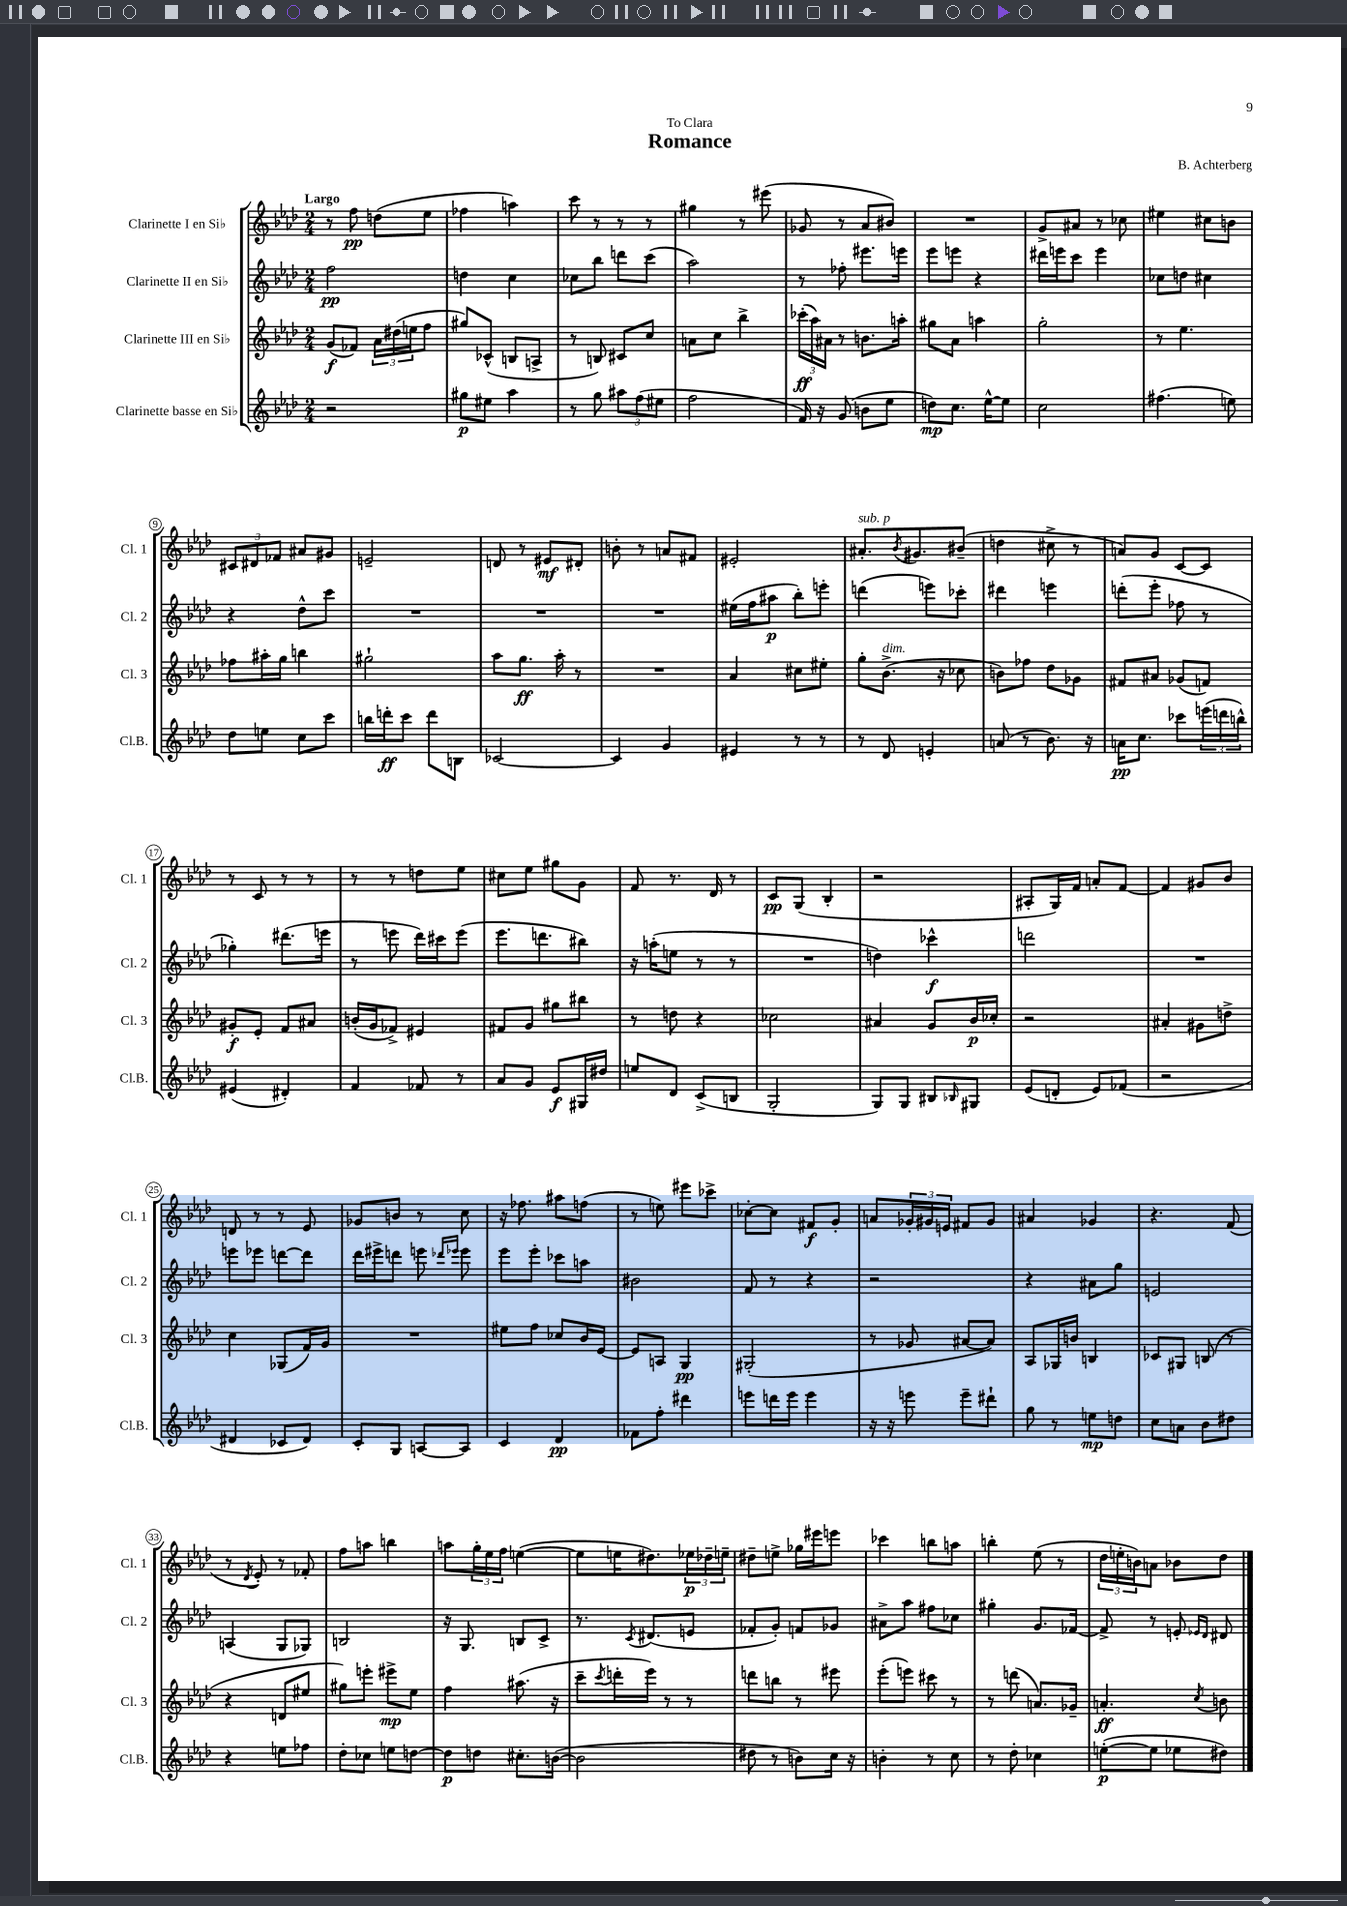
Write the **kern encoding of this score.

**kern	**kern	**kern	**kern
*staff4	*staff3	*staff2	*staff1
*clefG2	*clefG2	*clefG2	*clefG2
*k[b-e-a-d-]	*k[b-e-a-d-]	*k[b-e-a-d-]	*k[b-e-a-d-]
*M2/4	*M2/4	*M2/4	*M2/4
2r	(8g	2ff	8r
.	8f-)	.	8ff
.	24a-	.	(8dd
.	(24dd#	.	.
.	24ee	.	.
.	8ff	.	8ee-
=	=	=	=
8gg#	8gg#)	4dd	4ff-
8ee#	(8c-^^	.	.
4aa-	8B	4cc	4aa)
.	8A^	.	.
=	=	=	=
8r	8r	8cc-	8ccc
8gg	8B)	8bb-	8r
12aa#	8c#	8ddd	8r
(12ff	.	.	.
.	8cc	(8ccc	8r
12ee#	.	.	.
=	=	=	=
2ff	8a	2aa-)	4gg#
.	8cc	.	.
.	4bb-^	.	8r
.	.	.	(8eee#
=	=	=	=
16f)	(24ccc-'	8r	8g-
.	24aa-)	.	.
16r	.	.	.
.	24a#	.	.
(8g	8r	8ff-'	8r
8b	8.b	8.eee#	8a-
8ee-	.	.	8b#)
.	16aa'	16eee	.
=	=	=	=
8dd)	8gg#	8eee-	2r
8.cc	8a-	8eee	.
.	4aa	4r	.
[16ee-^^	.	.	.
8ee-]	.	.	.
=	=	=	=
2cc	2gg'	16ddd#	8g^
.	.	16eee	.
.	.	8ccc	8a#
.	.	4eee	8r
.	.	.	8cc-
=	=	=	=
(4.ff#	8r	8cc-	4ee#
.	4.ee-	8dd	.
.	.	4cc#	8cc#
8ee)	.	.	8b
=	=	=	=
8dd-	8ff-	4r	12c#
.	.	.	12d#
8ee	16aa#'	.	.
.	.	.	12f-
.	16gg	.	.
8cc	4bb	8dd-^^	8a#
8ccc	.	8ccc	8g#
=	=	=	=
16bb	2gg#`	2r	2e~
16ddd'	.	.	.
8ccc	.	.	.
8ddd	.	.	.
8B	.	.	.
=	=	=	=
[2c-	8aa-	2r	8d
.	8.gg	.	8r
.	.	.	8e#
.	16aa-'	.	.
.	8r	.	8d#'
=	=	=	=
4c-]	2r	2r	8b'
.	.	.	8r
4g	.	.	8a
.	.	.	8f#
=	=	=	=
4e#	4a-	(16ee#	2e#'
.	.	16ff	.
.	.	8aa#	.
8r	8cc#	8bb-')	.
8r	8ee#'	8eee'	.
=	=	=	=
8r	8gg'	(4ddd	8.a#'
8d-	(8.b-^	.	.
.	.	.	8qb-
.	.	.	8.g#
4e'	.	8eee)	.
.	16r	.	.
.	8cc-	8ccc-'	(8b#~
=	=	=	=
(8a	8b)	4ddd#	4dd
8r	8ff-	.	.
8.b-)	8dd-	4eee	8cc#^
.	8g-	.	8r
16r	.	.	.
=	=	=	=
16a	8f#	(8ddd'	8a)
8.cc	.	.	.
.	8a#	8eee-'	8g
8ccc-	(8g-	8ff-	[8c
(24eee	8f)	8r	8c]
24ddd	.	.	.
24bb^^)	.	.	.
=	=	=	=
(4e#	8g#'	4gg-')	8r
.	8e-'	.	8c
4d#')	8f	(8.ddd#	8r
.	8a#	.	8r
.	.	16eee	.
=	=	=	=
4f	(16b'	8r	8r
.	16g	.	.
.	8f-^)	8eee	8r
8f-	4e#	16ddd-)	8dd
.	.	16ccc#	.
8r	.	(8eee	8ee-
=	=	=	=
8a-	8f#	8.eee-	8cc#
8g	8g	.	8ee-
.	.	8.ddd	.
8e-	8gg#	.	8gg#
16G#	8bb#	8bb#)	8g
16dd#	.	.	.
=	=	=	=
8ee	8r	16r	8f
.	.	(16aa'	.
8d-	8dd	8ee	8.r
(8c^	4r	8r	.
.	.	.	16d-
8B	.	8r	8r
=	=	=	=
2G'	2cc-	2r	8c
.	.	.	(8G
.	.	.	4B-'
=	=	=	=
8G)	4a#	4dd)	2r
8G	.	.	.
8B#	8g	4ccc-^^	.
16qqB-	.	.	.
8G#	16b-	.	.
.	16cc-'	.	.
=	=	=	=
(8e-	2r	2ddd	8A#'
8d'	.	.	16G)
.	.	.	16f
8e-)	.	.	8a'
(8f-	.	.	[8f
=	=	=	=
2r	4a#'	2r	4f]
.	8g#	.	8g#
.	8dd^	.	8b-
=	=	=	=
4d#	4cc	8eee	8d
.	.	8eee-	8r
8c-	(8G-	[8ddd	8r
8d#)	16f)	8ddd]	8e-
.	16g	.	.
=	=	=	=
8c'	2r	16ddd-	8g-
.	.	16eee#^	.
8G	.	8ddd	8b
[8A	.	8eee	8r
.	.	16qqddd-	.
.	.	16qqeee-	.
8A]	.	8eee-	8cc
=	=	=	=
4c	8ee#	8eee-	16r
.	.	.	8.ff-
.	8ff	8eee-'	.
4d-	8cc-	8ccc-	8aa#
.	16b-	8aa	(8ff
.	[16e-	.	.
=	=	=	=
8f-	8e-]	2b#	8r
8ff'	8A	.	8ee)
4ddd#	4G	.	8eee#
.	.	.	8ccc-^
=	=	=	=
8eee	(2G#'	8f	[8cc-'
16ddd	.	8r	8cc-]
16eee	.	.	.
4eee	.	4r	8f#
.	.	.	8g'
=	=	=	=
16r	8r	2r	8a
16r	.	.	.
8eee	8g-	.	24g-'
.	.	.	24g#
.	.	.	24e
8eee~	[8a#	.	8f#
8ddd#`	8a#])	.	8g#
=	=	=	=
8gg	8A-	4r	4a#
8r	16G-	.	.
.	16b	.	.
8ee	4B	8a#	4g-
8dd	.	8gg	.
=	=	=	=
8cc	8c-	2e	4.r
8a	8G#	.	.
8b-	(8B	.	.
8dd#	8r	.	(8f
=	=	=	=
4r	4r	(4A	8r
.	.	.	8qd-
.	.	.	8e-')
8ee	8d	8G	8r
8ff-	8ee#	8G-)	8f-'
=	=	=	=
8dd-'	8gg#)	2B	8ff
8cc-	8eee'	.	8aa
8ee	8eee#^	.	4bb
[8dd	8ee-	.	.
=	=	=	=
8dd]	4ff	16r	8aa
.	.	8.G	.
8dd	.	.	24gg'
.	.	.	24ee-
.	.	.	24ff
8.cc#'	(8.aa#	8B	([4ee
.	.	8c^	.
([16b	16r	.	.
=	=	=	=
2b]	8ccc~	8.r	8ee]
.	8qccc	.	.
.	16ddd'	.	16ee
.	.	8qc	.
.	16eee-)	(8.d#	8.dd#)
.	8r	.	.
.	8r	8e	24ee-
.	.	.	24dd-~
.	.	.	24ee~
=	=	=	=
8dd#	8ddd	8f-'	8dd#~
8r	8bb	8g')	8ee^
8b)	8r	8f	16gg-
.	.	.	16eee#
16cc	8eee#	8g-	8eee
16r	.	.	.
=	=	=	=
4b'	(8eee-'	8a#^	4ccc-
.	8eee)	8aa-	.
8r	8ccc#	8ff#	8bb
8cc	8r	8cc-	8aa
=	=	=	=
8r	8r	4gg#'	4bb'
8dd-'	(8ddd	.	.
4cc-	8.a)	8.g	(8ee-
.	.	.	8r
.	16g-~	[16f-	.
=	=	=	=
([8ee'	4.a'	8f-^]	24dd-
.	.	.	24ee'
.	.	.	24b)
8ee]	.	8r	8a
8ee-	.	8e'	8b-
.	.	16qqe-	.
.	8qcc	16qqd-	.
8dd#)	8b	8d#	8dd-
==	==	==	==
*-	*-	*-	*-
